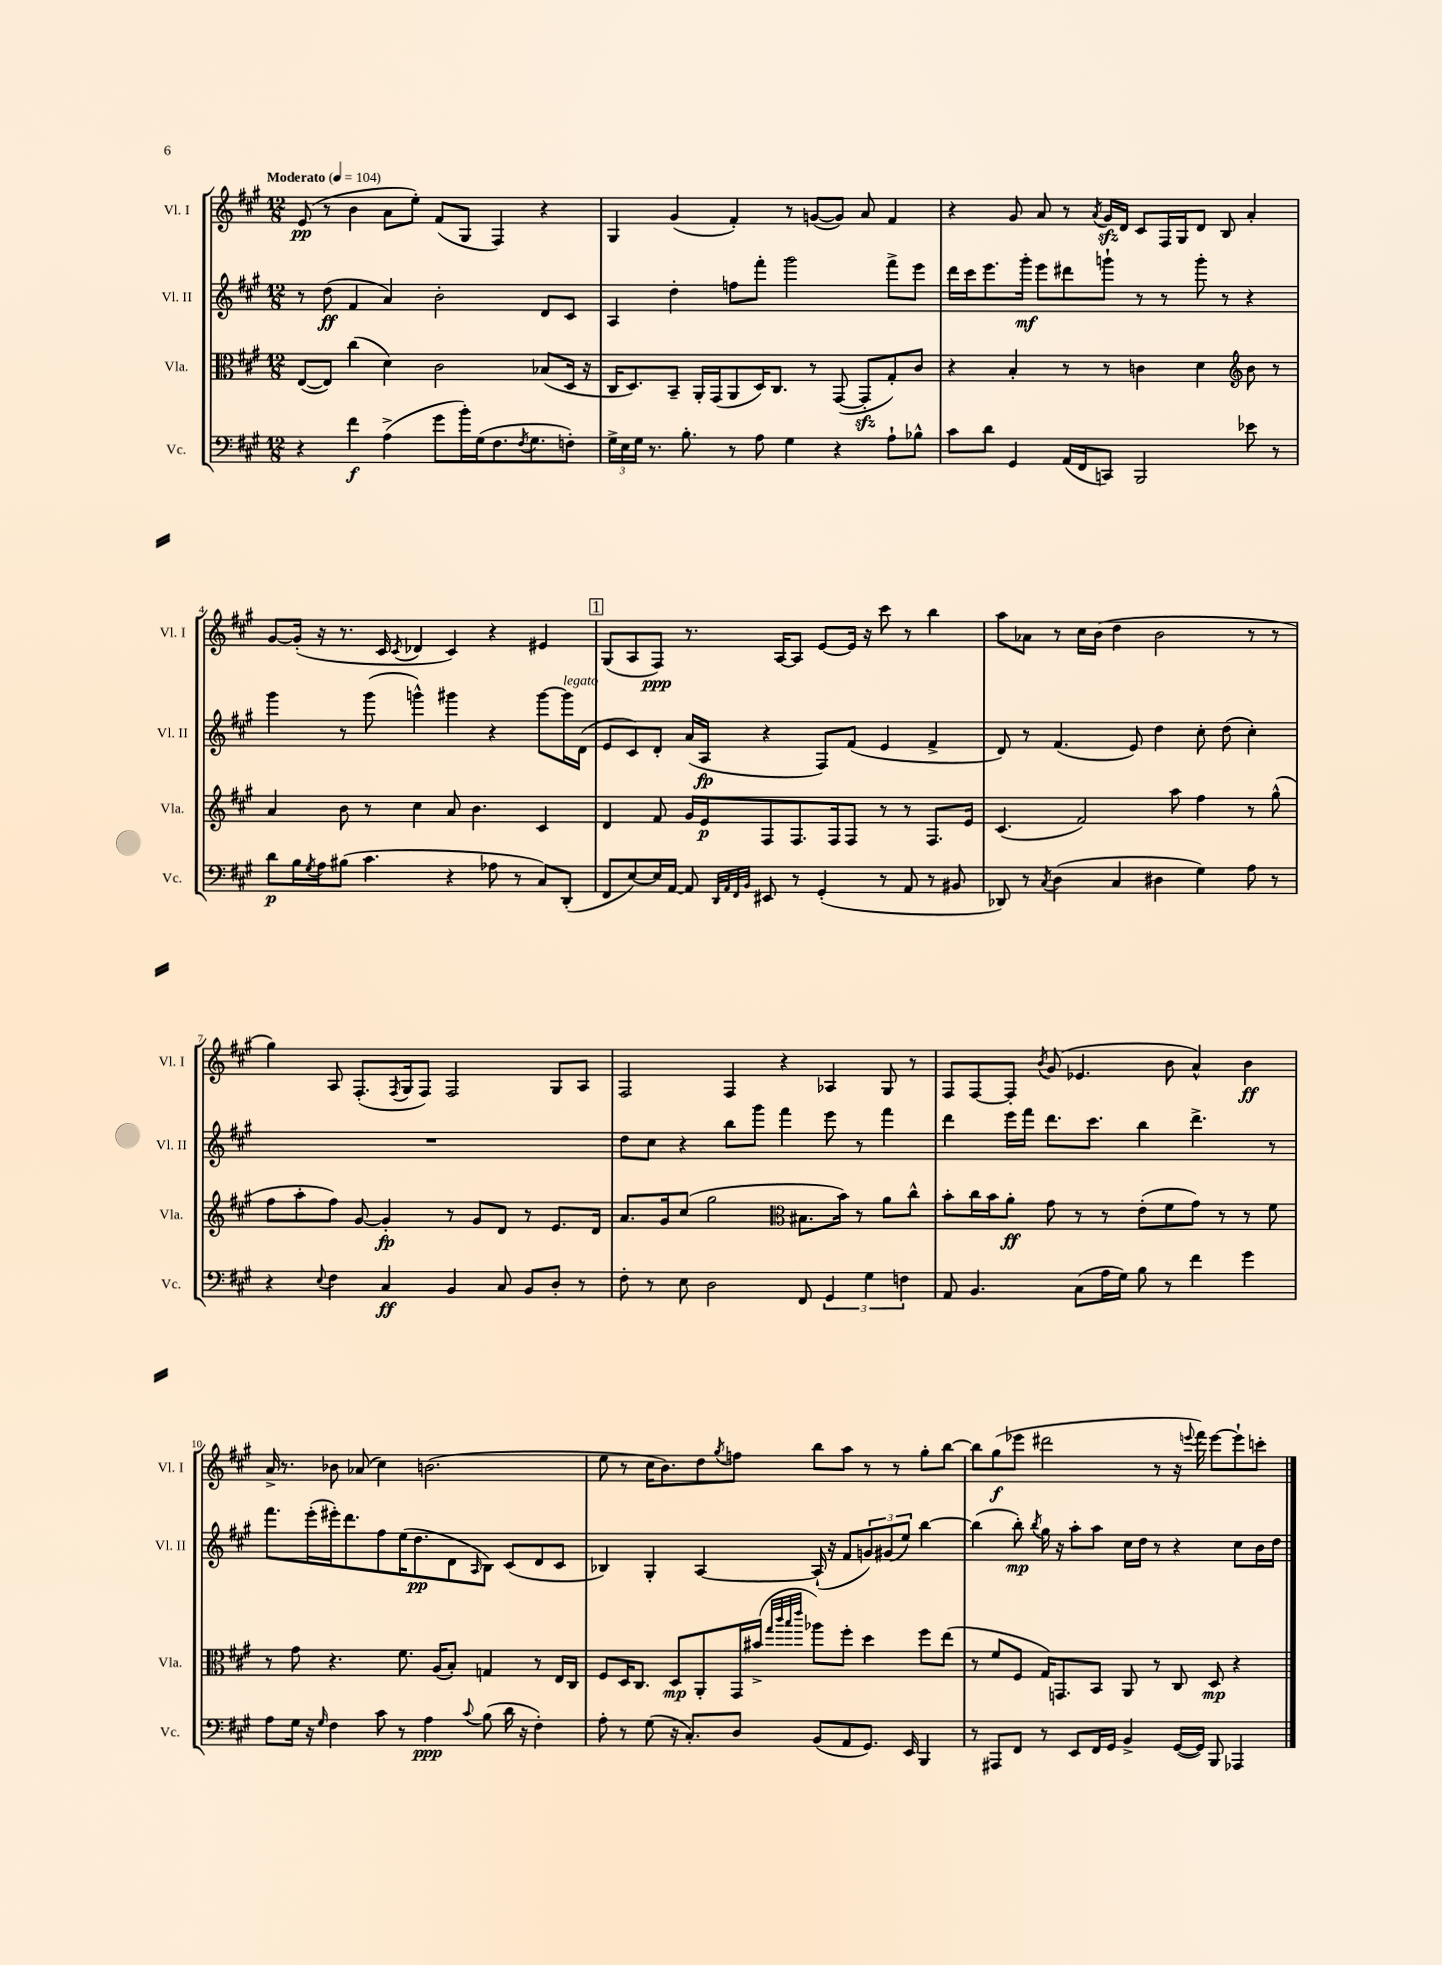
<<
\new StaffGroup <<
\new Staff = "s0" \with { instrumentName = "Vl. I" shortInstrumentName = "Vl. I" } {
    \clef treble \key a \major \numericTimeSignature \time 12/8 \tempo "Moderato" 4 = 104
    e'8\pp( r8 b'4 a'8 e''8-.) fis'8( gis8 fis4) r4 |
    gis4 gis'4( fis'4-.) r8 g'8~( g'8) a'8 fis'4 |
    r4 gis'8 a'8 r8 \acciaccatura { a'8 } gis'16\sfz d'16 cis'8 fis16 gis16 d'8 b8 a'4-. |
    gis'8~ gis'16-.( r16 r8. cis'16 \acciaccatura { cis'8 } des'4 cis'4) r4 eis'4 |
    \mark \markup { \box "1" } gis8( a8 fis8\ppp) r8. a16~ a8 e'8~ e'16 r16 cis'''8 r8 b''4 |
    a''8 aes'8 r8 cis''16 b'16( d''4 b'2 r8 r8 |
    gis''4) a8 fis8.-.( \acciaccatura { fis8 } gis16 fis8) fis2 gis8 a8 |
    fis2 fis4 r4 aes4 gis8 r8 |
    fis8 fis8~ fis8-. \acciaccatura { b'8 } gis'8( ees'4. b'8 a'4-^) b'4\ff |
    a'16-> r8. bes'8 aes'8( cis''4) b'2.( |
    e''8 r8 cis''16 b'8.) d''8 \acciaccatura { gis''8 } f''8 b''8 a''8 r8 r8 gis''8-. b''8~ |
    b''8 gis''8\f( ees'''8 dis'''2 r8 r16 \appoggiatura { e'''8 } fis'''16) e'''8~ e'''8-! c'''8-. \bar "|." |
}
\new Staff = "s1" \with { instrumentName = "Vl. II" shortInstrumentName = "Vl. II" } {
    \clef treble \key a \major \numericTimeSignature \time 12/8
    r8 d''8\ff( fis'4 a'4) b'2-. d'8 cis'8 |
    a4 d''4-. f''8 fis'''8-. gis'''2 fis'''8-> e'''8 |
    d'''16 cis'''16 e'''8. gis'''16-.\mf e'''8 dis'''8 g'''8-! r8 r8 g'''8-. r8 r4 |
    gis'''4 r8 gis'''8( g'''4-^) gis'''4 r4 gis'''8~ gis'''16^\markup { \italic "legato" } d'16( |
    \mark \markup { \box "1" } e'8 cis'8) d'8-. a'16( a16\fp r4 fis8) fis'8( e'4 fis'4-> |
    d'8) r8 fis'4.( e'8) d''4 cis''8-. d''8( cis''4-.) |
    R1. |
    d''8 cis''8 r4 b''8 gis'''8 fis'''4 e'''8 r8 fis'''4 |
    d'''4 e'''16 fis'''16 d'''8. cis'''8. b''4 d'''4.-> r8 |
    fis'''8. e'''16-.( eis'''16-.) d'''8. fis''8 e''16( d''8.\pp d'8 \grace { a16 } b8) cis'8( d'8 cis'8 |
    bes4) gis4-. a4~ a16-!( r16 fis'8 \tuplet 3/2 { g'8) gis'8( e''8) } b''4~ |
    b''4( b''8-.\mp) \acciaccatura { b''8 } gis''16 r16 a''8-. a''8 cis''16 d''16 r8 r4 cis''8 b'16 d''16 \bar "|." |
}
\new Staff = "s2" \with { instrumentName = "Vla." shortInstrumentName = "Vla." } {
    \clef alto \key a \major \numericTimeSignature \time 12/8
    e8~( e8) cis''4( d'4) cis'2 bes8( d16 r16 |
    cis16 d8.) b,8-- a,16-. gis,16( a,8 d16) cis8. r8 gis,8~( gis,8-.\sfz gis8-.) cis'8 |
    r4 b4-. r8 r8 c'4 d'4 \clef treble b'8 r8 |
    a'4 b'8 r8 cis''4 a'8 b'4. cis'4 |
    \mark \markup { \box "1" } d'4 fis'8 gis'16 e'16\p fis8 fis8. fis16 fis8 r8 r8 fis8. e'16 |
    cis'4.( fis'2) a''8 fis''4 r8 gis''8-^( |
    fis''8 a''8-. fis''8) gis'8~ gis'4-.\fp r8 gis'8 d'8 r8 e'8. d'16 |
    a'8. gis'16 cis''8( gis''2 \clef alto bis8. b'16) r8 a'8 cis''8-^ |
    b'8-. cis''16 b'16 a'8-.\ff gis'8 r8 r8 e'8-.( fis'8 gis'8) r8 r8 fis'8 |
    r8 gis'8 r4. fis'8. a16( b8-.) g4 r8 e16 cis16 |
    fis8 d16 cis8. d8\mp a,8-. gis,16 bis'16->( \grace { gis''32 cis'''32 b''32 e'''32 } aes''8) fis''8-. d''4 fis''8 e''8( |
    r8 fis'8 fis8 gis16) g,8. b,8 a,8 r8 cis8 d8\mp r4 \bar "|." |
}
\new Staff = "s3" \with { instrumentName = "Vc." shortInstrumentName = "Vc." } {
    \clef bass \key a \major \numericTimeSignature \time 12/8
    r4 fis'4\f a4->( gis'8 b'16-.) gis16( fis8. \acciaccatura { fis8 } gis8. f8-.) |
    \tuplet 3/2 { gis16-> e16 gis16 } r8. b8.-. r8 a8 gis4 r4 a8-! bes8-^ |
    cis'8 d'8 gis,4 a,16( fis,16 c,8) b,,2 ees'8 r8 |
    d'8\p b16 \acciaccatura { gis8 } a16 bis8( cis'4. r4 aes8 r8 cis8) d,8-.( |
    \mark \markup { \box "1" } fis,8 e8~) e16 a,16~ a,8 \grace { d,32 a,32 fis,32 b,32 } eis,8 r8 gis,4-.( r8 a,8 r8 bis,8 |
    des,8) r8 \acciaccatura { cis8 } d4( cis4 dis4 gis4) a8 r8 |
    r4 \appoggiatura { e8 } fis4 cis4\ff b,4 cis8 b,8 d8-. r8 |
    fis8-. r8 e8 d2 fis,8 \tuplet 3/2 { gis,4 gis4 f4 } |
    a,8 b,4. cis8( a16 gis16) b8 r8 fis'4 gis'4 |
    a8 gis16 r16 \grace { gis16 } fis4 cis'8 r8 a4\ppp \appoggiatura { cis'8 } b8( d'16 r16 fis4-.) |
    a8-. r8 gis8( r16 cis8.-.) d8 b,8( a,8 gis,8.) e,16 b,,4 |
    r8 ais,,8 fis,8 r8 e,8 fis,16 gis,16 b,4-> gis,16~( gis,16) b,,8 aes,,4 \bar "|." |
}
>>
>>
